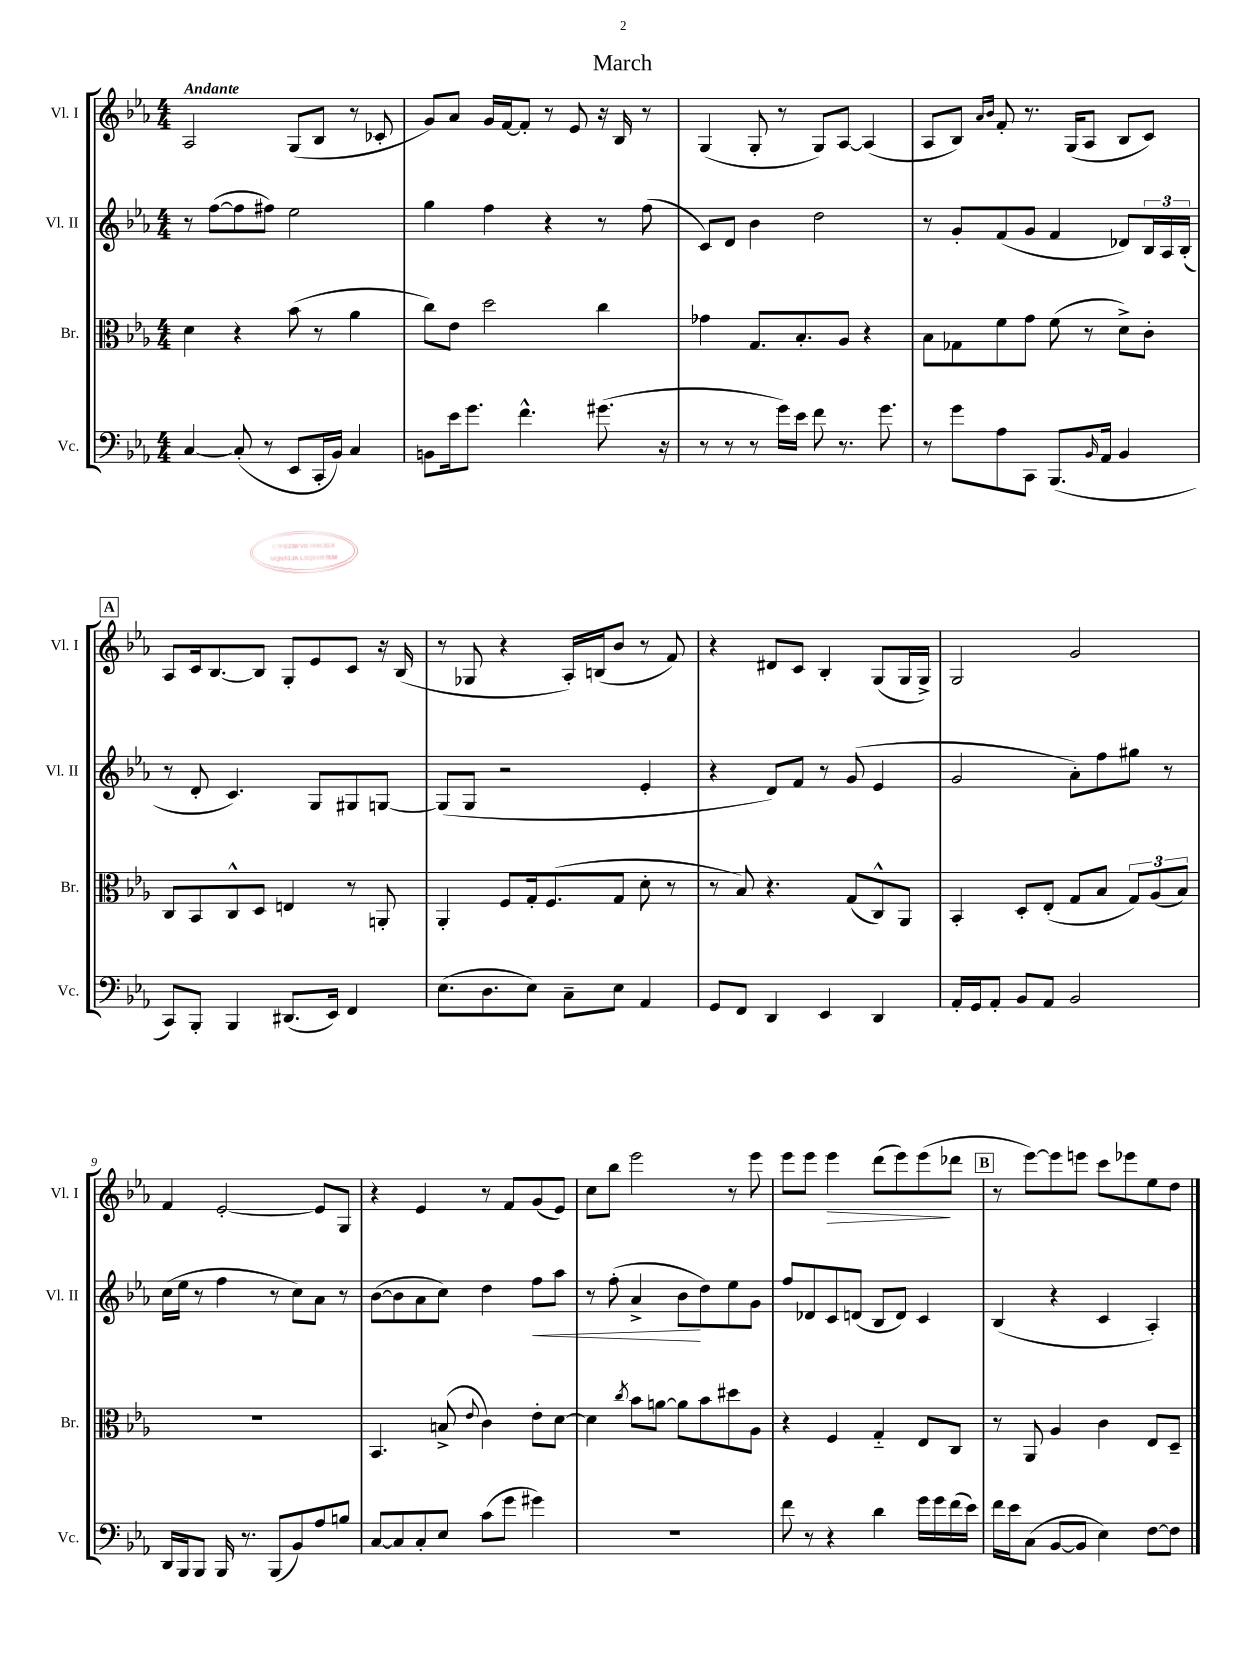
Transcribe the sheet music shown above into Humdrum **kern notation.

**kern	**kern	**kern	**kern
*staff4	*staff3	*staff2	*staff1
*clefF4	*clefC3	*clefG2	*clefG2
*k[b-e-a-]	*k[b-e-a-]	*k[b-e-a-]	*k[b-e-a-]
*M4/4	*M4/4	*M4/4	*M4/4
[4C	4d	8r	2A-
.	.	([8ff	.
(8C']	4r	8ff]	.
8r	.	8ff#)	.
8EE-	(8b-	2ee-	(8G
16CC'	8r	.	8B-
16BB-)	.	.	.
4C	4a-	.	8r
.	.	.	8c-'
=	=	=	=
8BB	8cc)	4gg	8g)
16e-	8e-	.	8a-
8.g	.	.	.
.	2dd	4ff	16g
.	.	.	[16f
4.f^^	.	.	8f']
.	.	4r	8r
.	.	.	8e-
(8.g#	4cc	8r	16r
.	.	.	16B-
.	.	(8ff	8r
16r	.	.	.
=	=	=	=
8r	4g-	8c)	(4G
8r	.	8d	.
8r	8.G	4b-	8G'
16g)	.	.	8r
16e-	8.B-'	.	.
8f	.	2dd	8G)
8.r	8A-	.	[8A-
.	4r	.	(4A-]
8.g	.	.	.
=	=	=	=
8r	8B-	8r	8A-
8g	8G-	8g'	8B-)
.	.	.	16qqa-
.	.	.	16qqb-
8A-	8f	(8f	8f'
8CC	8g	8g	8.r
(8.BBB-	(8f	4f	.
.	.	.	(16G
.	8r	.	8A-
16qqBB-	.	.	.
16AA-	.	.	.
4BB-	8d^)	8d-)	8B-
.	8c'	24B-	8c)
.	.	24A-	.
.	.	(24B-'	.
=	=	=	=
8CC)	8C	8r	8A-
8BBB-'	8BB-	8d'	16c
.	.	.	[8.B-
4BBB-	8C^^	4.c)	.
.	8D	.	8B-]
(8.DD#	4E	.	8G'
.	.	8G	8e-
16EE-)	.	.	.
4FF	8r	8G#	8c
.	8AA'	[8G	16r
.	.	.	(16B-
=	=	=	=
(8.E-	4AA-'	(8G]	8r
.	.	8G	8G-
8.D	.	.	.
.	8F	2r	4r
8E-)	16G'	.	.
.	(8.F	.	.
8C~	.	.	16A-')
.	.	.	(16B
8E-	8G	.	8b-
4AA-	8d'	4e-'	8r
.	8r	.	8f)
=	=	=	=
8GG	8r	4r	4r
8FF	8B-)	.	.
4DD	4.r	8d)	8d#
.	.	8f	8c
4EE-	.	8r	4B-'
.	(8G	(8g	.
4DD	8C^^)	4e-	(8G
.	8AA-	.	16G
.	.	.	16G^)
=	=	=	=
16AA-'	4BB-'	2g	2G
16GG	.	.	.
8AA-'	.	.	.
8BB-	8D'	.	.
8AA-	(8E-'	.	.
2BB-	8G	8a-')	2g
.	8B-	8ff	.
.	12G)	8gg#	.
.	(12A-	.	.
.	.	8r	.
.	12B-)	.	.
=	=	=	=
16DD	1r	(16cc	4f
16BBB-	.	16ee-	.
8BBB-	.	8r	.
16BBB-	.	4ff	[2e-'
8.r	.	.	.
(8BBB-	.	8r	.
8BB-)	.	8cc)	.
8A-	.	8a-	8e-]
8B	.	8r	8G
=	=	=	=
[8C	4.BB-	([8b-	4r
8C]	.	8b-]	.
8C'	.	8a-	4e-
8E-	(8B^	8cc)	.
.	8qqe-	.	.
(8c	4c)	4dd	8r
8g	.	.	8f
4g#)	8e-'	8ff	(8g
.	[8d	8aa-	8e-)
=	=	=	=
1r	4d]	8r	8cc
.	.	(8ff'	8bb-
.	8qcc	.	.
.	8b-	4a-^	2eee-
.	[8a	.	.
.	8a]	8b-	.
.	8b-	8dd)	.
.	8dd#	8ee-	8r
.	8A-	8g	8eee-
=	=	=	=
8f	4r	8ff	8eee-
8r	.	8d-	8eee-
4r	4F	8c	4eee-
.	.	(8d	.
4d	4G'~	8B-	(8ddd
.	.	8d)	8eee-)
16g	8E-	4c	(8eee-
16g	.	.	.
(16f	8C	.	8ddd-
16e-)	.	.	.
=	=	=	=
16f	8r	(4B-	8r
16e-	.	.	.
(8C	8AA-	.	[8eee-)
[8BB-	4A-	4r	8eee-]
8BB-]	.	.	8eee
4E-)	4c	4c	8ccc
.	.	.	8eee-
[8F	8E-	4A-')	8ee-
8F]	8D~	.	8dd
==	==	==	==
*-	*-	*-	*-
